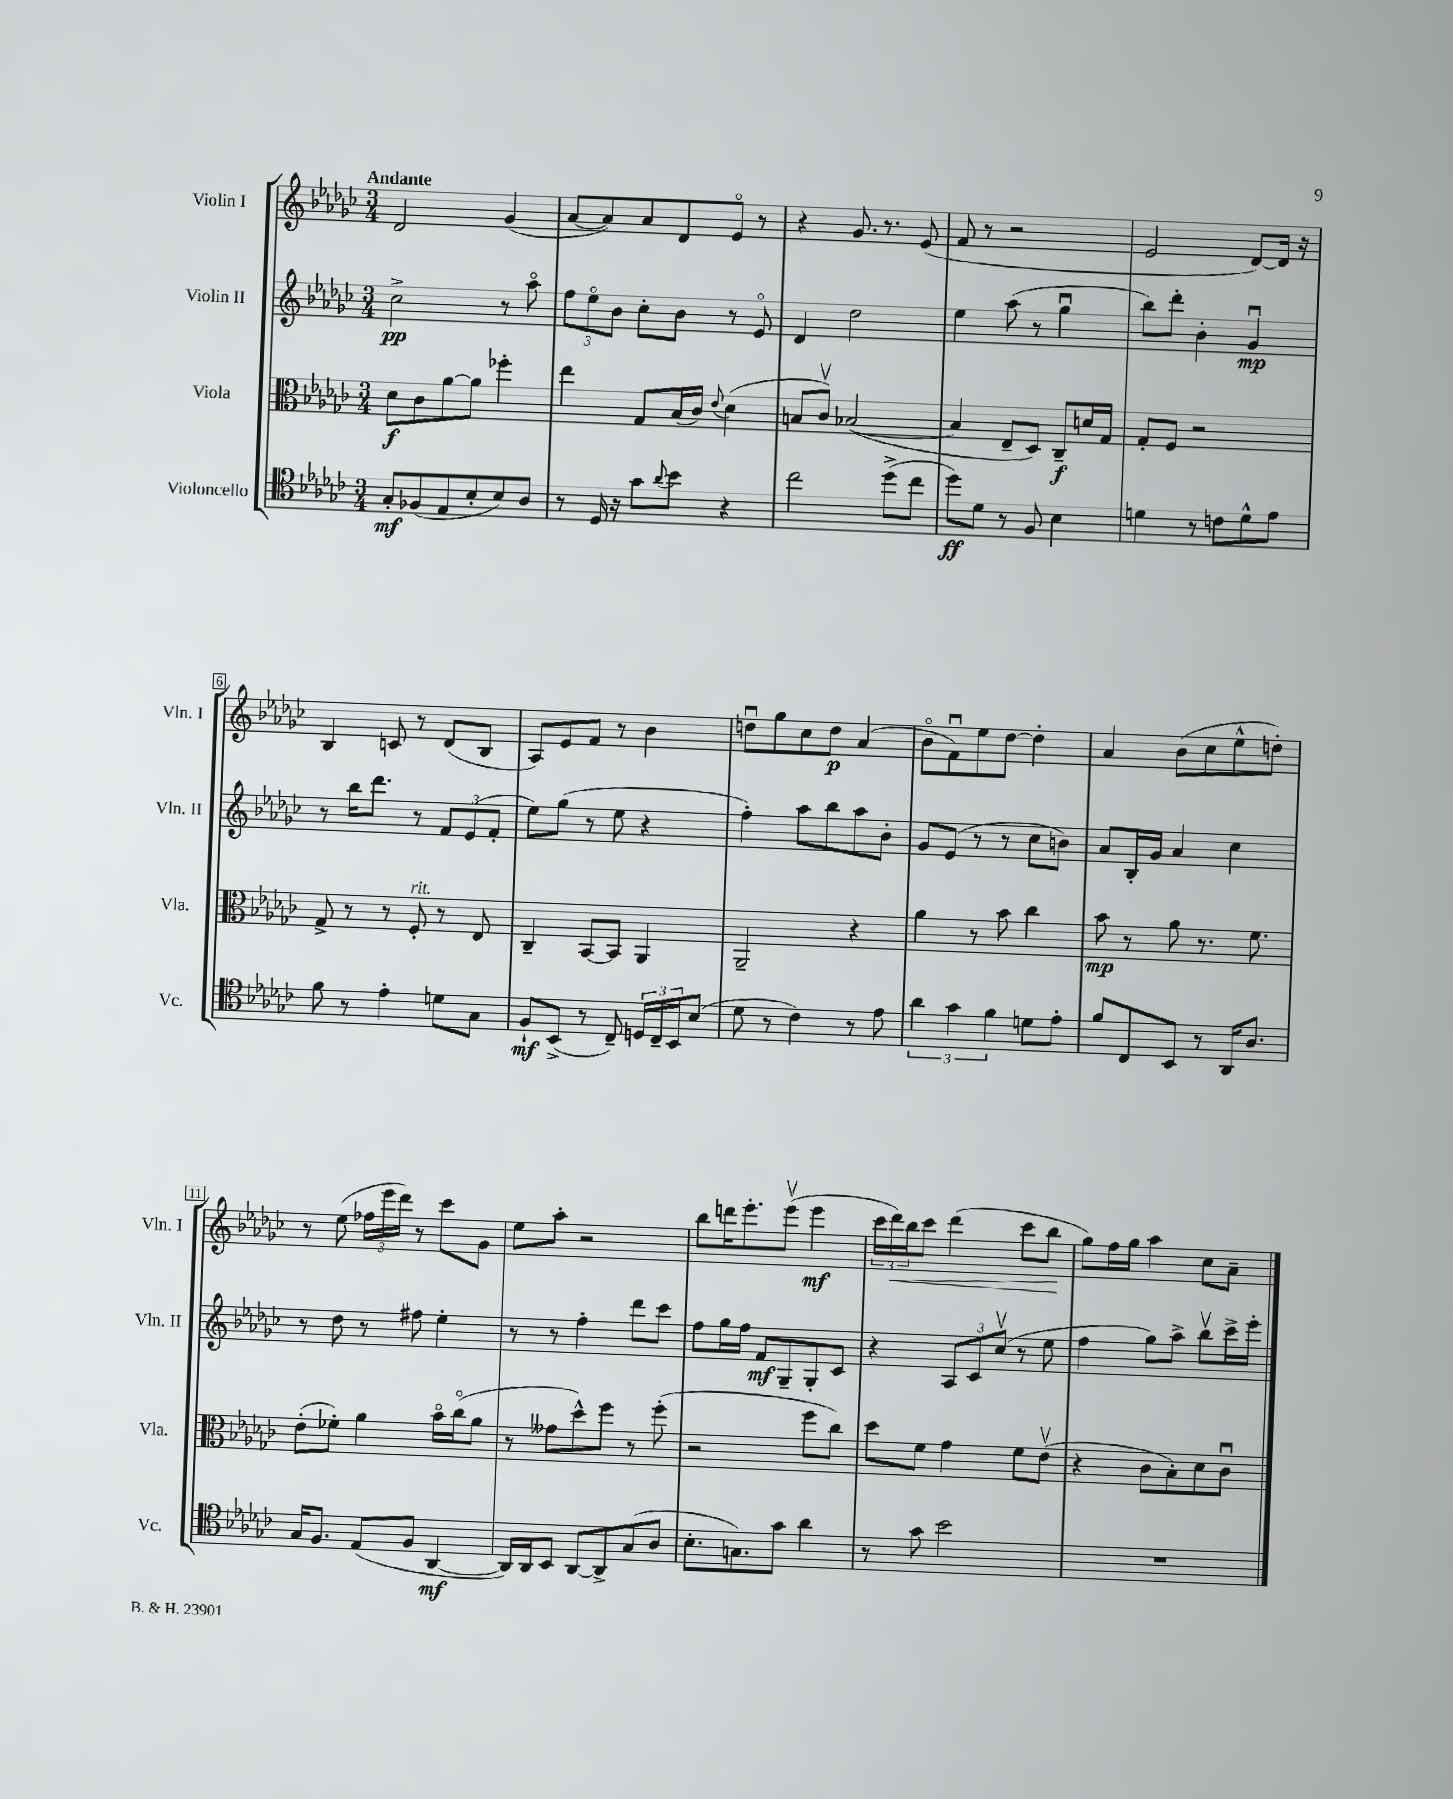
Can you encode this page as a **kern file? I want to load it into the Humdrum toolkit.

**kern	**dynam	**kern	**dynam	**kern	**dynam	**kern	**dynam
*part4	*part4	*part3	*part3	*part2	*part2	*part1	*part1
*staff4	*staff4	*staff3	*staff3	*staff2	*staff2	*staff1	*staff1
*I"Violoncello	*	*I"Viola	*	*I"Violin II	*	*I"Violin I	*
*I'Vc.	*	*I'Vla.	*	*I'Vln. II	*	*I'Vln. I	*
*clefC4	*	*clefC3	*	*clefG2	*	*clefG2	*
*k[b-e-a-d-g-c-]	*	*k[b-e-a-d-g-c-]	*	*k[b-e-a-d-g-c-]	*	*k[b-e-a-d-g-c-]	*
*M3/4	*	*M3/4	*	*M3/4	*	*M3/4	*
=1	=1	=1	=1	=1	=1	=1	=1
!	!	!	!	!	!	!LO:TX:a:B:t=Andante	!
8G-'/L	mf	8d-\L	f	2cc-^\	pp	2d-/	.
(8F-X/	.	8c-\	.	.	.	.	.
8E-/	.	[8a-\	.	.	.	.	.
8B-'/	.	8a-\J]	.	.	.	.	.
8B-/)	.	4ff-X'\	.	8r	.	(4g-/	.
8A-/J	.	.	.	8aa-\	.	.	.
=2	=2	=2	=2	=2	=2	=2	=2
8r	.	4ee-\	.	12ff\L	.	[8a-/L	.
.	.	.	.	12ee-\	.	.	.
16D-/	.	.	.	.	.	8a-/])	.
.	.	.	.	12b-\J	.	.	.
16r	.	.	.	.	.	.	.
8g-\L	.	8G-/L	.	8cc-'\L	.	8a-/	.
8qqa-/	.	.	.	.	.	.	.
8b-\J	.	(16B-/L	.	8b-\J	.	8d-/	.
.	.	16c-/JJ)	.	.	.	.	.
.	.	8qqe-/	.	.	.	.	.
4r	.	(4d-\	.	8r	.	8e-/J	.
.	.	.	.	8e-/	.	8r	.
=3	=3	=3	=3	=3	=3	=3	=3
2cc-\	.	8Bn/L	.	4d-/	.	4r	.
.	.	8c-v/J)	.	.	.	.	.
.	.	([2B-X/	.	2dd-\	.	8.g-/	.
.	.	.	.	.	.	8.r	.
(8dd-^\L	.	.	.	.	.	.	.
8cc-\J	.	.	.	.	.	(8e-/	.
=4	=4	=4	=4	=4	=4	=4	=4
8dd-\L)	ff	4B-/]	.	4ee-\	.	8f/	.
8d-\J	.	.	.	.	.	8r	.
8r	.	8E-~/L	.	(8aa-\	.	2r	.
8F/	.	8D-/J)	.	8r	.	.	.
4B-\	.	8C-~/L	f	4gg-u\	.	.	.
.	.	16dn/L	.	.	.	.	.
.	.	16G-/JJ	.	.	.	.	.
=5	=5	=5	=5	=5	=5	=5	=5
4dn\	.	8G-'/L	.	8bb-\L)	.	2e-/	.
.	.	8F/J	.	8ddd-'\J	.	.	.
8r	.	2r	.	4b-'\	.	.	.
8cn\L	.	.	.	.	.	.	.
8d^^\	.	.	.	4g-u/	mp	[8d-/L)	.
8e-\J	.	.	.	.	.	16d-/Jk]	.
.	.	.	.	.	.	16r	.
!!LO:LB:g=z
=6	=6	=6	=6	=6	=6	=6	=6
8f\	.	8G-^/	.	8r	.	4B-/	.
8r	.	8r	.	16bb-\KL	.	.	.
.	.	.	.	8.ddd-\J	.	.	.
4e-'\	.	8r	.	.	.	8cn/	.
!	!	!LO:TX:a:i:t=rit.	!	!	!	!	!
.	.	8F'/	.	8r	.	8r	.
8dn\L	.	8r	.	12f/L	.	(8d-/L	.
.	.	.	.	(12e-/	.	.	.
8G-\J	.	8E-/	.	.	.	8B-/J	.
.	.	.	.	12f'/J	.	.	.
=7	=7	=7	=7	=7	=7	=7	=7
8F`/L	mf	4C-~/	.	8ee-\L)	.	8A-/L)	.
(8BB-^/J	.	.	.	(8gg-\J	.	8e-/	.
8r	.	[8BB-/L	.	8r	.	8f/J	.
8C-~/)	.	8BB-/J]	.	8ee-\	.	8r	.
24Dn/LL	.	4AA-/	.	4r	.	4b-\	.
24C-~/	.	.	.	.	.	.	.
24BB-/J	.	.	.	.	.	.	.
(8B-/J	.	.	.	.	.	.	.
=8	=8	=8	=8	=8	=8	=8	=8
8d-\	.	2AA-~/	.	4ff'\)	.	8ddnu\L	.
8r	.	.	.	.	.	8gg-\	.
4c-\)	.	.	.	8aa-\L	.	8cc-\	.
.	.	.	.	8bb-\	.	8dd\J	p
8r	.	4r	.	8aa-\	.	(4a-/	.
8e-\	.	.	.	8b-'\J	.	.	.
=9	=9	=9	=9	=9	=9	=9	=9
6a-\	.	4a-\	.	8g-/L	.	8b-\L	.
.	.	.	.	(8e-/J	.	8fu\)	.
6g-\	.	.	.	.	.	.	.
.	.	8r	.	8r	.	8ee-\	.
6f\	.	.	.	.	.	.	.
.	.	8b-\	.	8r	.	[8dd-\J	.
8dn\L	.	4cc-\	.	8cc-\L	.	4dd-'\]	.
8e-'\J	.	.	.	8bn\J)	.	.	.
=10	=10	=10	=10	=10	=10	=10	=10
8f/L	.	8b-\	mp	8a-/L	.	4a-/	.
8C-/	.	8r	.	16B-'/L	.	.	.
.	.	.	.	16g-/JJ	.	.	.
8BB-/J	.	8a-\	.	4a-/	.	(8b-\L	.
8r	.	8.r	.	.	.	8cc-\	.
16AA-/KL	.	.	.	4cc-\	.	8ee-^^\	.
8.A-/J	.	8.f\	.	.	.	.	.
.	.	.	.	.	.	8ddn'\J)	.
!!LO:LB:g=z
=11	=11	=11	=11	=11	=11	=11	=11
16G-/KL	.	(8e-'\L	.	8r	.	8r	.
8.F/J	.	.	.	.	.	.	.
.	.	8f-X'\J)	.	8dd-\	.	(8ee-\	.
(8E-/L	.	4a-\	.	8r	.	24ff-X\LL	.
.	.	.	.	.	.	24eee-\	.
.	.	.	.	.	.	24ddd-\JJ)	.
8F/J	.	.	.	8ff#X\	.	8r	.
[4AA-/	mf	16b-\LL	.	4ee-'\	.	8ccc-\L	.
.	.	(16cc-\J	.	.	.	.	.
.	.	8a-\J	.	.	.	8g-\J	.
=12	=12	=12	=12	=12	=12	=12	=12
16AA-/LL])	.	8r	.	8r	.	8ee-\L	.
16AA-/J	.	.	.	.	.	.	.
8BB-/J	.	8g--X\L	.	8r	.	8aa-'\J	.
[8AA-/L	.	8dd-^^\)	.	4ff'\	.	2r	.
8AA-^/]	.	8ff\J	.	.	.	.	.
(8G-/	.	8r	.	8ddd-\L	.	.	.
8A-/J	.	(8ff'\	.	8ccc-\J	.	.	.
=13	=13	=13	=13	=13	=13	=13	=13
8.B-'\L	.	2r	.	8ff\L	.	8bb-\L	.
.	.	.	.	16gg-\L	.	16dddn\K	.
8.Gn\)	.	.	.	16ff\JJ	.	8.eee-'\	.
.	.	.	.	8f/L	mf	.	.
8g-\J	.	.	.	8G-~/	.	(8eee-v\J	.
4a-\	.	8ff\L	.	8G-'/	.	4eee-\	mf
.	.	8cc-\J)	.	8c-/J	.	.	.
=14	=14	=14	=14	=14	=14	=14	=14
8r	.	8dd-\L	.	4r	.	24ccc-\LL	.
!	!	!	!	!	!	!	!LO:HP:b
.	.	.	.	.	.	24ddd-\)	<
.	.	.	.	.	.	24bb-\J	.
8g-\	.	8f\J	.	.	.	8ccc-\J	.
2b-\	.	4g-\	.	12A-/L	.	(4ddd-\	.
.	.	.	.	12c-/	.	.	.
.	.	.	.	(12cc-v/J	.	.	.
.	.	8f\L	.	8r	.	8ccc-\L	.
.	.	(8e-v\J	.	8ee-\	.	8bb-\J	.
.	.	.	.	.	.	.	[
=15	=15	=15	=15	=15	=15	=15	=15
2.r	.	4r	.	4ff\	.	8gg-\L)	.
.	.	.	.	.	.	16ff\L	.
.	.	.	.	.	.	16gg-\JJ	.
.	.	8c-\L	.	8gg-\L)	.	4aa-\	.
.	.	8B-'\)	.	8aa-^\J	.	.	.
.	.	8d-\	.	8bb-v\L	.	8cc-\L	.
.	.	8c-u\J	.	16ccc-^\L	.	8a-~\J	.
.	.	.	.	16eee-'\JJ	.	.	.
==	==	==	==	==	==	==	==
*-	*-	*-	*-	*-	*-	*-	*-
